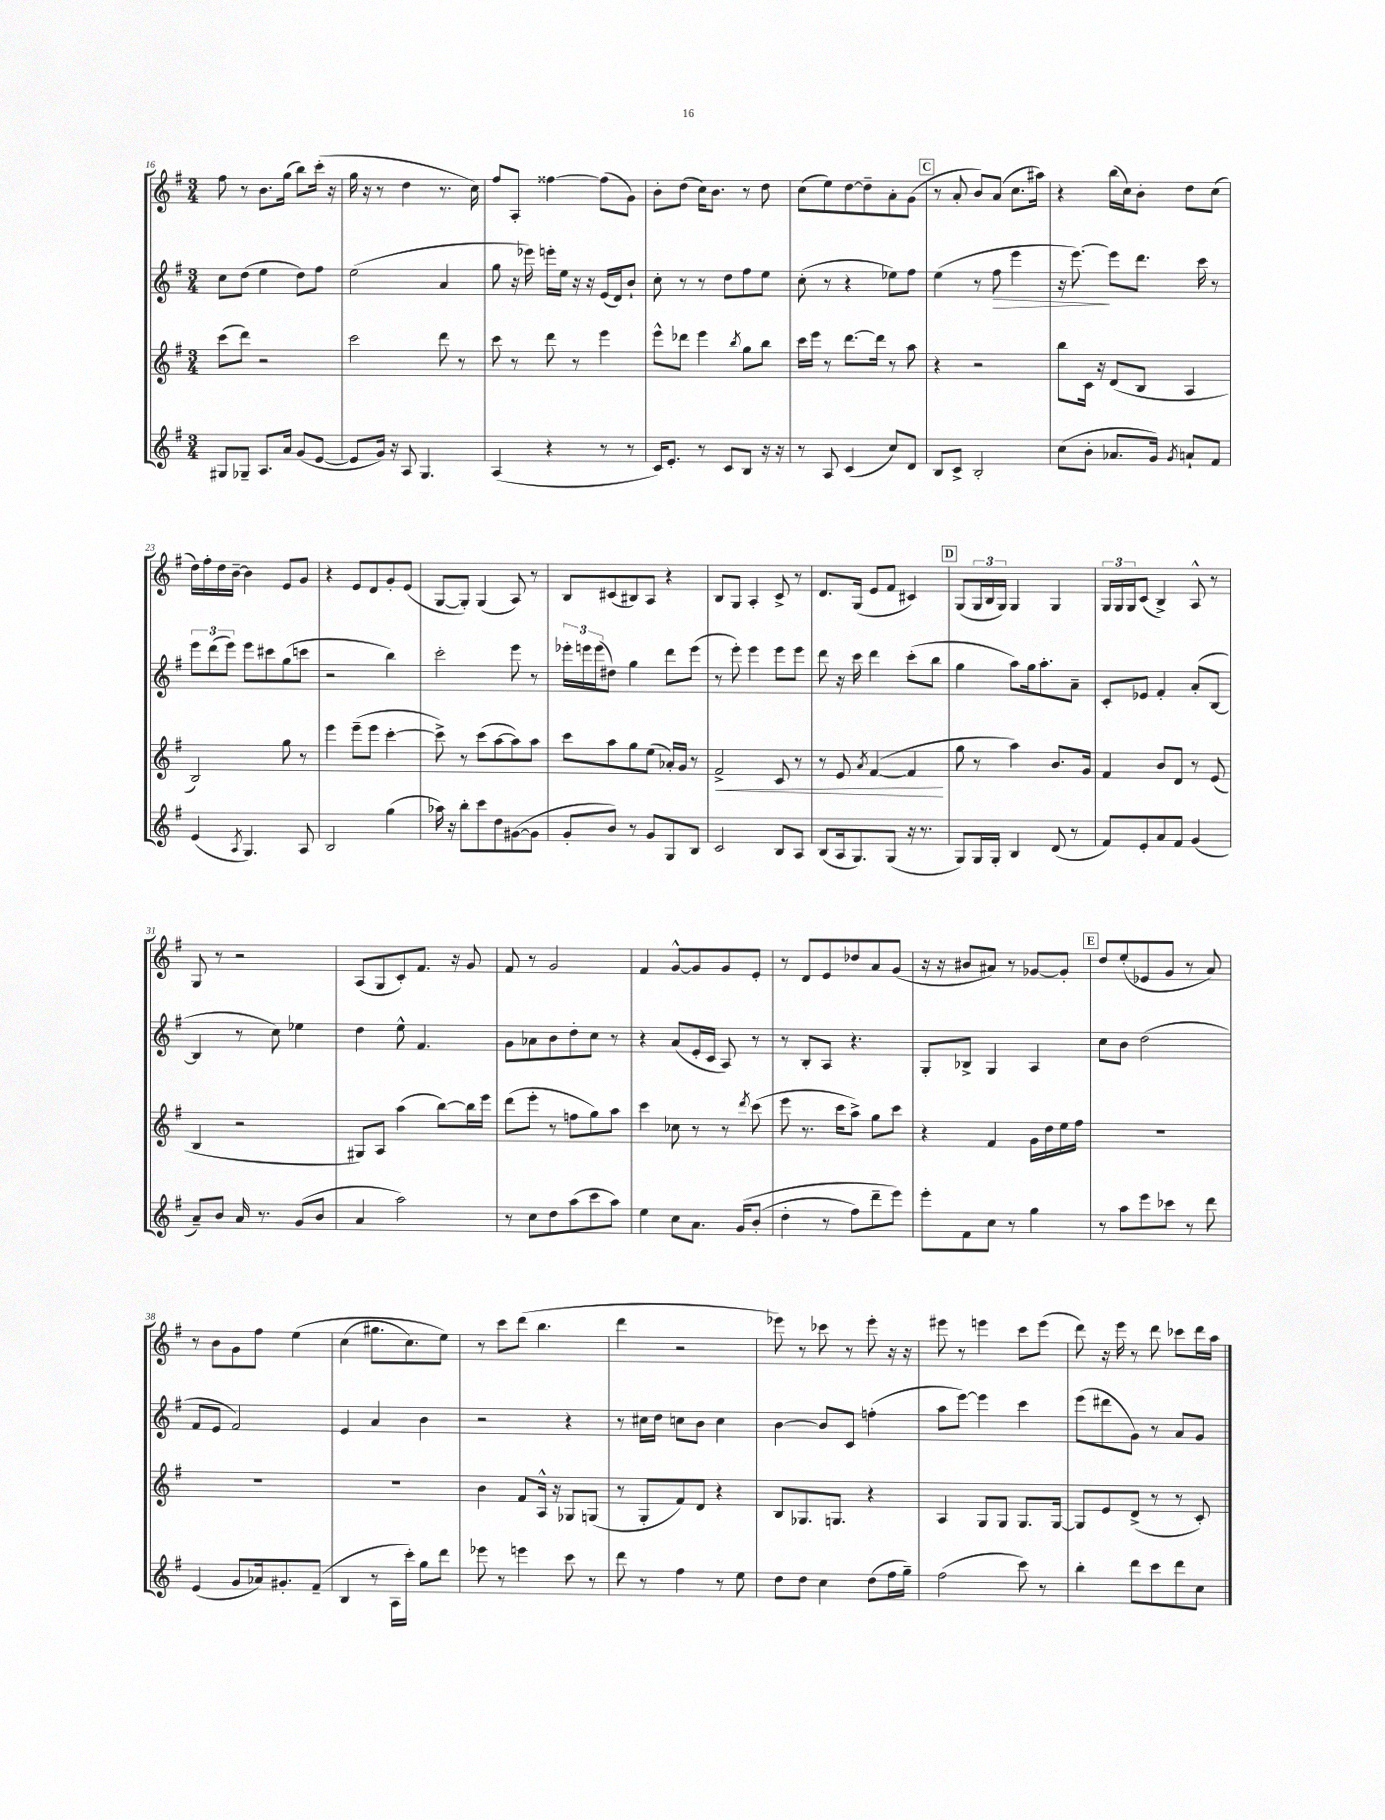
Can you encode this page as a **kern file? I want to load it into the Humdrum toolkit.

**kern	**kern	**kern	**kern
*staff4	*staff3	*staff2	*staff1
*clefG2	*clefG2	*clefG2	*clefG2
*k[f#]	*k[f#]	*k[f#]	*k[f#]
*M3/4	*M3/4	*M3/4	*M3/4
8G#	(8ccc	8cc	8ff#
8G-~	8ddd)	(8dd	8r
8.A	2r	4ee	8.b
16a	.	.	(16gg
(8g	.	8dd)	8bb)
[8e	.	8ff#	(16ccc'
.	.	.	16r
=	=	=	=
8e]	2ccc	(2ee	16gg
.	.	.	16r
16g)	.	.	8r
16r	.	.	.
8A	.	.	4dd
4.G	.	.	.
.	8ddd	4a	8.r
.	8r	.	.
.	.	.	16cc)
=	=	=	=
(4A	8ccc	8gg	8ff#
.	8r	16r	8A'
.	.	16eee-)	.
4r	8ddd	16eee'	[4ff##
.	.	16ee	.
.	8r	16r	.
.	.	16r	.
8r	4eee	(16e	(8ff##]
.	.	16d)	.
8r	.	8b`	8g)
=	=	=	=
16c)	8eee^^	8cc'	8b'
8.e'	.	.	.
.	8ddd-	8r	(8dd
8r	4eee	8r	16cc)
.	.	.	8.b
8c	.	8dd	.
.	8qbb	.	.
8B	8gg	8ff#	8r
16r	8bb	8ee	8dd
16r	.	.	.
=	=	=	=
8r	16ccc	(8cc'	(8cc
.	16eee	.	.
8A	8r	8r	8ee)
(4c	[8.ddd	4r	[8dd
.	.	.	8dd~]
.	16ddd]	.	.
8cc)	8r	8ee-)	8a'
8d	8aa	8ff#	(8g
=	=	=	=
8B	4r	(4ee	8r
8c^	.	.	8a'
2B'	2r	8r	8b)
.	.	8ff#	(8a
.	.	4eee	8.cc
.	.	.	16aa#)
=	=	=	=
(8cc	8bb	16r	4r
.	.	[8.eee)	.
8b'	16c	.	.
.	16r	.	.
8.a-	(8d	8eee]	(16bb
.	.	.	16cc)
.	8B	8.ddd	8b'
16g)	.	.	.
8qg	.	.	.
8a`	4A	.	8dd
.	.	16ccc	.
8f#	.	8r	(8cc
=	=	=	=
(4e	2B)	12eee	16dd)
.	.	.	16ff#'
.	.	(12ddd	.
.	.	.	16dd
.	.	12eee)	.
.	.	.	[16b~
8qA	.	.	.
4.G)	.	8eee	4b]
.	.	8ccc#	.
.	8gg	(8gg	8e
8A	8r	8ccc	8g
=	=	=	=
2B	4eee	2r	4r
.	(8eee~	.	8e
.	8eee	.	8d
(4gg	[4ccc'	4bb)	8g'
.	.	.	(8e
=	=	=	=
16aa-)	8ccc^])	2ccc'	[8G
16r	.	.	.
8bb'	8r	.	8G'])
8ccc	(8ccc	.	(4G
8dd	[8aa	.	.
([8g#	8aa])	8eee	8A)
8g#]	8aa	8r	8r
=	=	=	=
8g'	8ccc	24eee-'	8B
.	.	24eee	.
.	.	(24eee	.
8b)	8aa	8dd#)	(8c#
8r	8gg	4gg	8B#)
8g	(8ee	.	8A
8G	16a-')	8ddd	4r
.	16g	.	.
8B	8r	(8eee	.
=	=	=	=
2c	2f#^	8r	8B
.	.	8eee')	8G
.	.	4eee	4A'
8B	8c	8eee	8c^
8A	8r	8eee	8r
=	=	=	=
(8B	8r	8ddd	8.d
16A	8e	16r	.
8.G)	.	16ccc	(16G
.	8qa	.	.
.	([4f#	4ddd	8e
(8G	.	.	8f#
16r	4f#]	(8ccc'	4c#)
8.r	.	.	.
.	.	8bb	.
=	=	=	=
8G)	8gg	4gg	(8G
16G	8r	.	24G
.	.	.	24B
16G'	.	.	.
.	.	.	24G)
4B	4aa)	8aa)	4G
.	.	16gg	.
.	.	8.aa'	.
(8d	8.b	.	4G
8r	.	8a~	.
.	16g	.	.
=	=	=	=
8f#)	4f#	8c'	24G
.	.	.	24G
.	.	.	24G
8e'	.	8e-	(8c
8a	8b	4f#'	4B^)
8f#	8d	.	.
(4g	8r	(8a'	8A^^
.	(8e	[8B	8r
=	=	=	=
8a~)	4B	4B]	8G
8b	.	.	8r
16a	2r	8r	2r
8.r	.	.	.
.	.	8cc)	.
(8g	.	4ee-	.
8b	.	.	.
=	=	=	=
4a	8G#)	4dd	(8A
.	8A	.	8G
2aa)	(4aa	8ee^^	8c')
.	.	4.f#	8.f#
.	[8bb)	.	.
.	.	.	16r
.	16bb]	.	8g
.	16eee	.	.
=	=	=	=
8r	(8ddd	8g	8f#
8cc	8eee'	8a-	8r
8dd	8r	8b	2g
(8aa	8ff	8dd'	.
8ccc	8gg)	8cc	.
8aa)	8aa	8r	.
=	=	=	=
4ee	4ccc	4r	4f#
8cc	8cc-	(8a	[8g^^
8.a	8r	16e'	8g]
.	.	16c	.
.	8r	8A)	8g
&(16g	.	.	.
.	8qddd	.	.
(8b'	(8ccc	8r	8e'
=	=	=	=
4dd'	8eee	8r	8r
.	8.r	8B'	8d
8r	.	8A	8e
.	16ccc	.	.
8ff#)	8aa^)	4.r	8dd-
8ddd~	8gg	.	8a
8eee&)	8ccc	.	(8g
=	=	=	=
8eee'	4r	8G'	16r
.	.	.	16r
8f#	.	8B-^	8b#
8cc	4f#	4G	8a#)
8r	.	.	8r
4gg	16g	4A	[8g-
.	16dd	.	.
.	16ee	.	8g-']
.	16ff#	.	.
=	=	=	=
8r	2.r	8cc	8dd
8aa	.	8b	(8ee'
8eee	.	(2dd	8e-
8ccc-	.	.	8g
8r	.	.	8r
8ddd	.	.	8a)
=	=	=	=
(4e	2.r	8f#	8r
.	.	8e	8b
8g	.	2f#)	8g
16a-)	.	.	8ff#
8.g#'	.	.	.
.	.	.	&(4ee
(8f#~	.	.	.
=	=	=	=
4B	2.r	4e	(4cc
8r	.	4a	8.gg#
16A	.	.	.
16ccc')	.	.	8.cc)
8gg	.	4b	.
8ddd	.	.	8ee&)
=	=	=	=
8eee-	4b	2r	8r
8r	.	.	8ccc
4eee	8f#	.	(8ddd
.	16A^^	.	4.bb
.	16r	.	.
8ccc	8G-	4r	.
8r	(8G	.	.
=	=	=	=
8ddd	8r	8r	4ddd
8r	8G'	16cc#	.
.	.	16dd	.
4ff#	8f#)	8cc	2r
.	8d	8b	.
8r	4r	4cc	.
8ee	.	.	.
=	=	=	=
8dd	8B	[4b	8eee-)
8dd	8.G-	.	8r
4cc	.	8b]	8ccc-
.	8.G	.	.
.	.	8c	8r
(8dd	4r	(4ff'	8eee-'
16ff#	.	.	16r
16gg~)	.	.	16r
=	=	=	=
(2ff#	4A	8aa	8eee#
.	.	[8eee)	8r
.	8G	4eee]	4eee
.	8G	.	.
8ccc)	8.G	4ccc	8ccc
8r	.	.	(8eee
.	[16G	.	.
=	=	=	=
4bb'	8G]	(8eee	8ddd)
.	8e	8ddd#	16r
.	.	.	16eee
8ddd	(8d^	8g)	8r
8ccc	8r	8r	8ddd
8ddd	8r	8a	8ccc-
8cc	8c')	8g	16ddd
.	.	.	16aa
==	==	==	==
*-	*-	*-	*-
